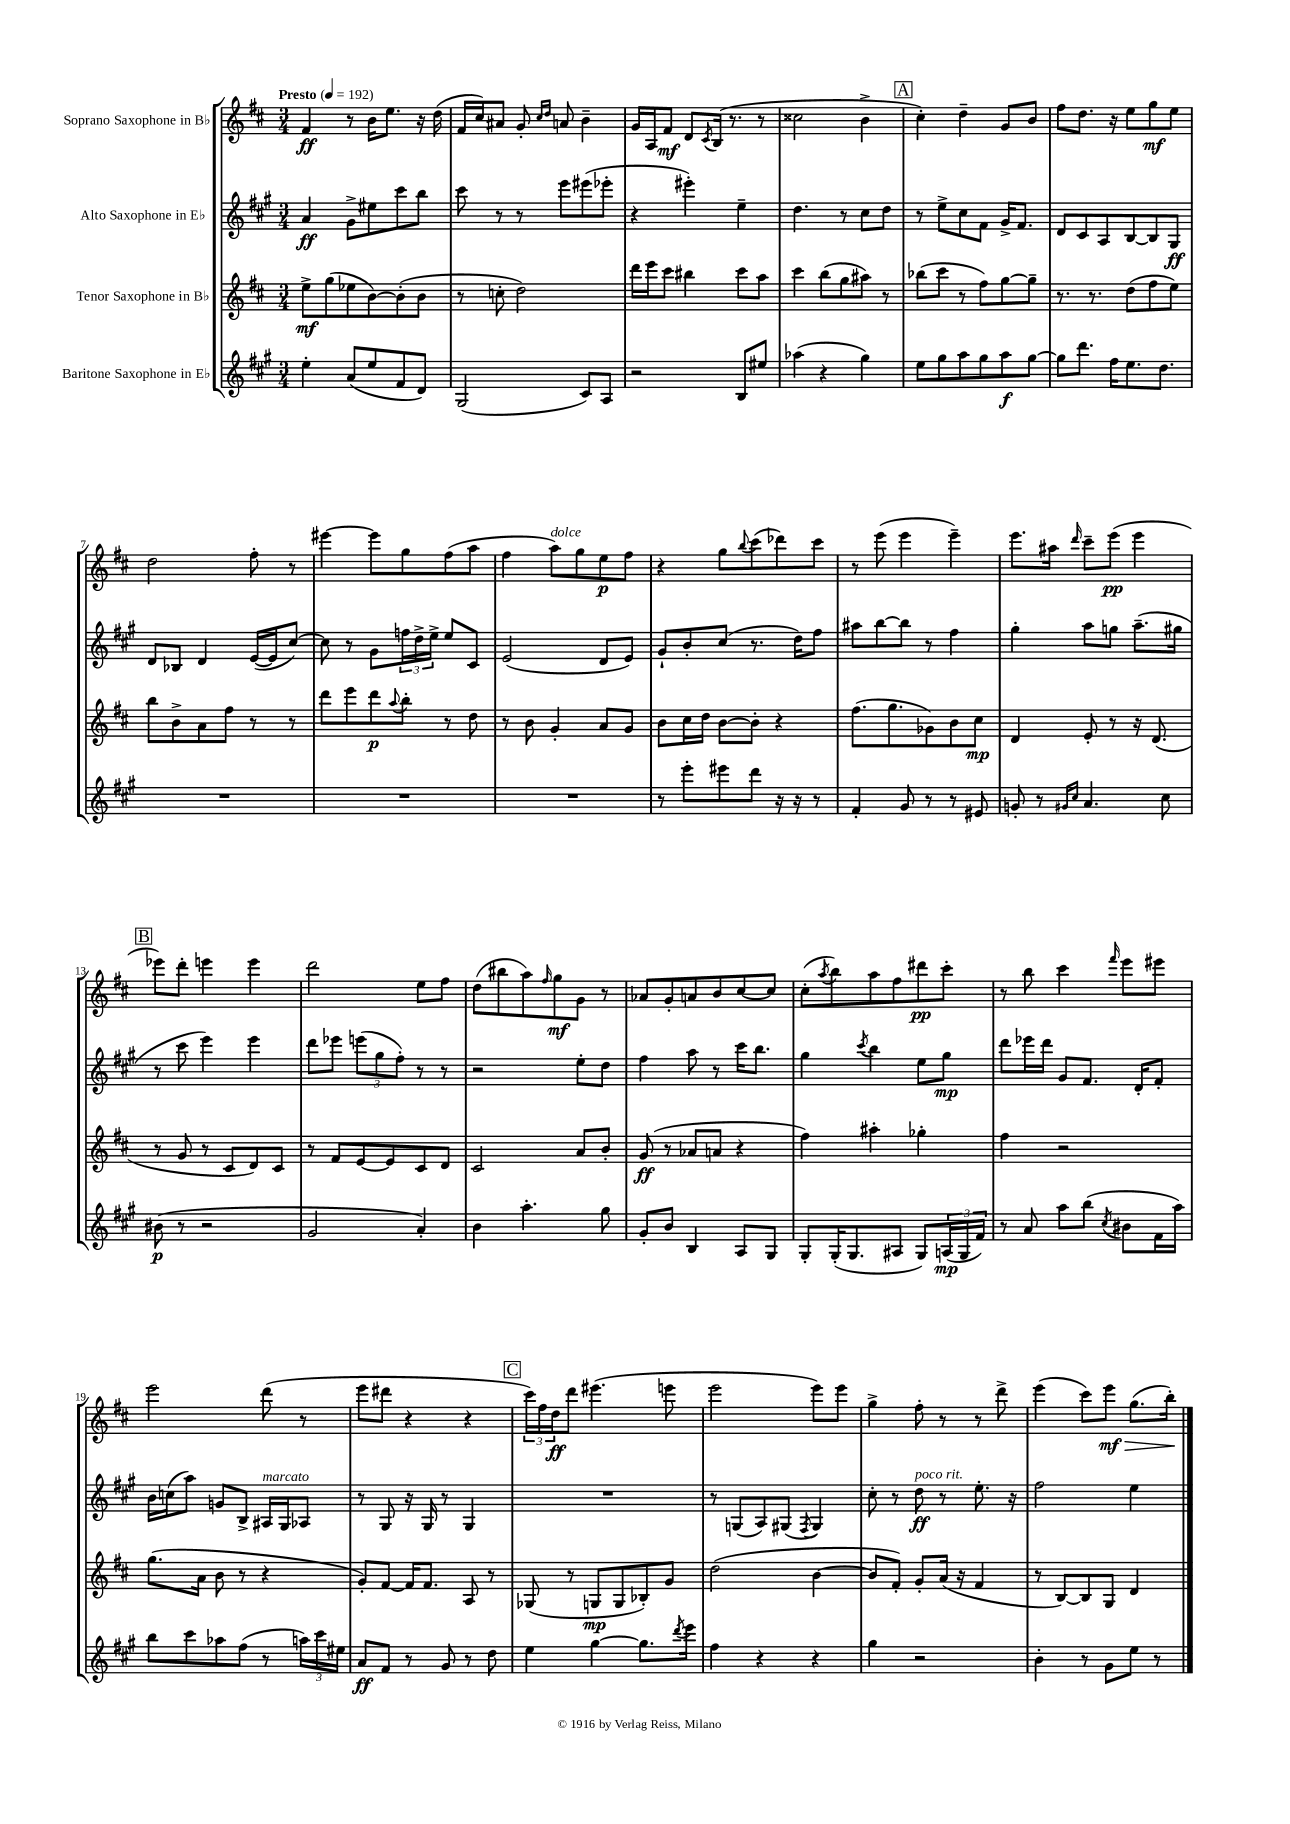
<<
\new StaffGroup <<
\new Staff = "s0" \with { instrumentName = "Soprano Saxophone in Bb" } {
    \clef treble \key d \major \numericTimeSignature \time 3/4 \tempo "Presto" 4 = 192
    fis'4\ff r8 b'16 e''8. r16 d''16( |
    fis'16 cis''16) ais'8 g'8-. \grace { cis''16 d''16 } a'8 b'4-- |
    g'16 a16 fis'8\mf d'8 \acciaccatura { cis'8 } b16( r8. r8 |
    cisis''2 b'4-> |
    \mark \markup { \box "A" } cis''4-.) d''4-- g'8 b'8 |
    fis''8 d''8. r16 e''8 g''8\mf e''8 |
    d''2 fis''8-. r8 |
    eis'''4~ eis'''8 g''8 fis''8( a''8 |
    fis''4 a''8^\markup { \italic "dolce" }) g''8 e''8\p fis''8 |
    r4 g''8 \appoggiatura { b''8 } cis'''8( des'''8) cis'''8 |
    r8 e'''8( e'''4 e'''4--) |
    e'''8. ais''16 \grace { d'''16 } cis'''8-- e'''8\pp( e'''4 |
    \mark \markup { \box "B" } ees'''8) d'''8-. e'''4 e'''4 |
    d'''2 e''8 fis''8 |
    d''8( bis''8 a''8) \grace { fis''16 } g''8\mf g'8 r8 |
    aes'8 g'8-. a'8 b'8 cis''8~ cis''8 |
    cis''8-.( \acciaccatura { a''8 } b''8) a''8 fis''8 dis'''8\pp cis'''8-. |
    r8 b''8 cis'''4 \grace { fis'''16 } e'''8 eis'''8 |
    e'''2 d'''8( r8 |
    e'''8 dis'''8 r4 r4 |
    \mark \markup { \box "C" } \tuplet 3/2 { cis'''16) fis''16 d''16\ff } d'''8 eis'''4.( e'''8 |
    e'''2 e'''8) e'''8 |
    g''4-> fis''8-. r8 r8 d'''8-> |
    e'''4( cis'''8) e'''8\mf\> g''8.( b''16-.\!) \bar "|." |
}
\new Staff = "s1" \with { instrumentName = "Alto Saxophone in Eb" } {
    \clef treble \key a \major \numericTimeSignature \time 3/4
    a'4\ff gis'8-> eis''8 cis'''8 b''8 |
    cis'''8 r8 r8 e'''8 eis'''8( ees'''8-. |
    r4 eis'''4-.) e''4-- |
    d''4. r8 cis''8 d''8 |
    \mark \markup { \box "A" } r8 e''8-> cis''8 fis'8 gis'16-> fis'8. |
    d'8 cis'8 a8 b8~ b8 gis8\ff |
    d'8 bes8 d'4 e'16~( e'16 cis''8~) |
    cis''8 r8 gis'8 \tuplet 3/2 { f''16 d''16-> e''16-> } e''8 cis'8 |
    e'2( d'8 e'8) |
    gis'8-! b'8-. cis''8( r8. d''16) fis''8 |
    ais''8 b''8~ b''8 r8 fis''4 |
    gis''4-. a''8 g''8 a''8.--( gis''16 |
    \mark \markup { \box "B" } r8 cis'''8 e'''4) e'''4 |
    d'''8 ees'''8 \tuplet 3/2 { e'''8( gis''8 fis''8-.) } r8 r8 |
    r2 e''8-. d''8 |
    fis''4 a''8 r8 cis'''16 b''8. |
    gis''4 \acciaccatura { cis'''8 } b''4 e''8 gis''8\mp |
    d'''8 ees'''16 d'''16 gis'8 fis'8. d'16-. fis'8-. |
    b'16 c''16( a''8) g'8 b8-> ais16^\markup { \italic "marcato" } gis16 aes8 |
    r8 gis8 r16 gis16 r8 gis4 |
    \mark \markup { \box "C" } R2. |
    r8 g8( a8) gis8( \acciaccatura { fis8 } gis4) |
    cis''8-. r8 d''8\ff^\markup { \italic "poco rit." } r8 e''8.-. r16 |
    fis''2 e''4 \bar "|." |
}
\new Staff = "s2" \with { instrumentName = "Tenor Saxophone in Bb" } {
    \clef treble \key d \major \numericTimeSignature \time 3/4
    e''8->\mf g''8( ees''8 b'8~) b'8-.( b'8 |
    r8 c''8-. d''2) |
    d'''16 e'''16 cis'''8 bis''4 cis'''8 a''8 |
    cis'''4 b''8( g''8 ais''8) r8 |
    \mark \markup { \box "A" } bes''8( cis'''8 r8 fis''8) g''8~ g''8-- |
    r8. r8. d''8( fis''8 e''8) |
    b''8 b'8-> a'8 fis''8 r8 r8 |
    d'''8 e'''8 d'''8\p \appoggiatura { a''8 } b''8-. r8 d''8 |
    r8 b'8 g'4-. a'8 g'8 |
    b'8 cis''16 d''16 b'8~ b'8-. r4 |
    fis''8.( g''8. ges'8) b'8 cis''8\mp |
    d'4 e'8-. r8 r16 d'8.( |
    \mark \markup { \box "B" } r8 g'8 r8 cis'8 d'8) cis'8 |
    r8 fis'8 e'8~ e'8 cis'8 d'8 |
    cis'2 a'8 b'8-. |
    g'8\ff( r8 aes'8 a'8 r4 |
    fis''4) ais''4-. ges''4-. |
    fis''4 r2 |
    g''8.( a'16 b'8 r8 r4 |
    g'8-.) fis'8~ fis'16 fis'8. a8 r8 |
    \mark \markup { \box "C" } ges8( r8 g8\mp g8 bes8-.) g'8 |
    d''2( b'4~ |
    b'8 fis'8-.) g'8-. a'16( r16 fis'4 |
    r8 b8~) b8 g8 d'4 \bar "|." |
}
\new Staff = "s3" \with { instrumentName = "Baritone Saxophone in Eb" } {
    \clef treble \key a \major \numericTimeSignature \time 3/4
    e''4-. a'8( e''8 fis'8 d'8) |
    gis2( cis'8) a8 |
    r2 b8 eis''8 |
    aes''4( r4 gis''4) |
    \mark \markup { \box "A" } e''8 gis''8 a''8 gis''8 a''8\f gis''8~ |
    gis''8 d'''8. fis''16 e''8. d''8. |
    R2. |
    R2. |
    R2. |
    r8 e'''8-. eis'''8 d'''8 r16 r16 r8 |
    fis'4-. gis'8 r8 r8 eis'8 |
    g'8-. r8 \grace { gis'16 cis''16 } a'4. cis''8 |
    \mark \markup { \box "B" } bis'8\p( r8 r2 |
    gis'2 a'4-.) |
    b'4 a''4.-. gis''8 |
    gis'8-. b'8 b4 a8 gis8 |
    gis8-. gis16-.( gis8. ais8 gis8) \tuplet 3/2 { a16\mp( gis16 fis'16) } |
    r8 a'8 a''8 b''8( \acciaccatura { cis''8 } bis'8 fis'16 a''16) |
    b''8 cis'''8 aes''8 fis''8( r8 \tuplet 3/2 { a''16) cis'''16 eis''16 } |
    a'8\ff fis'8 r8 gis'8 r8 d''8 |
    \mark \markup { \box "C" } e''4 gis''4~ gis''8. \acciaccatura { d'''8 } e'''16 |
    fis''4 r4 r4 |
    gis''4 r2 |
    b'4-. r8 gis'8 e''8 r8 \bar "|." |
}
>>
>>
